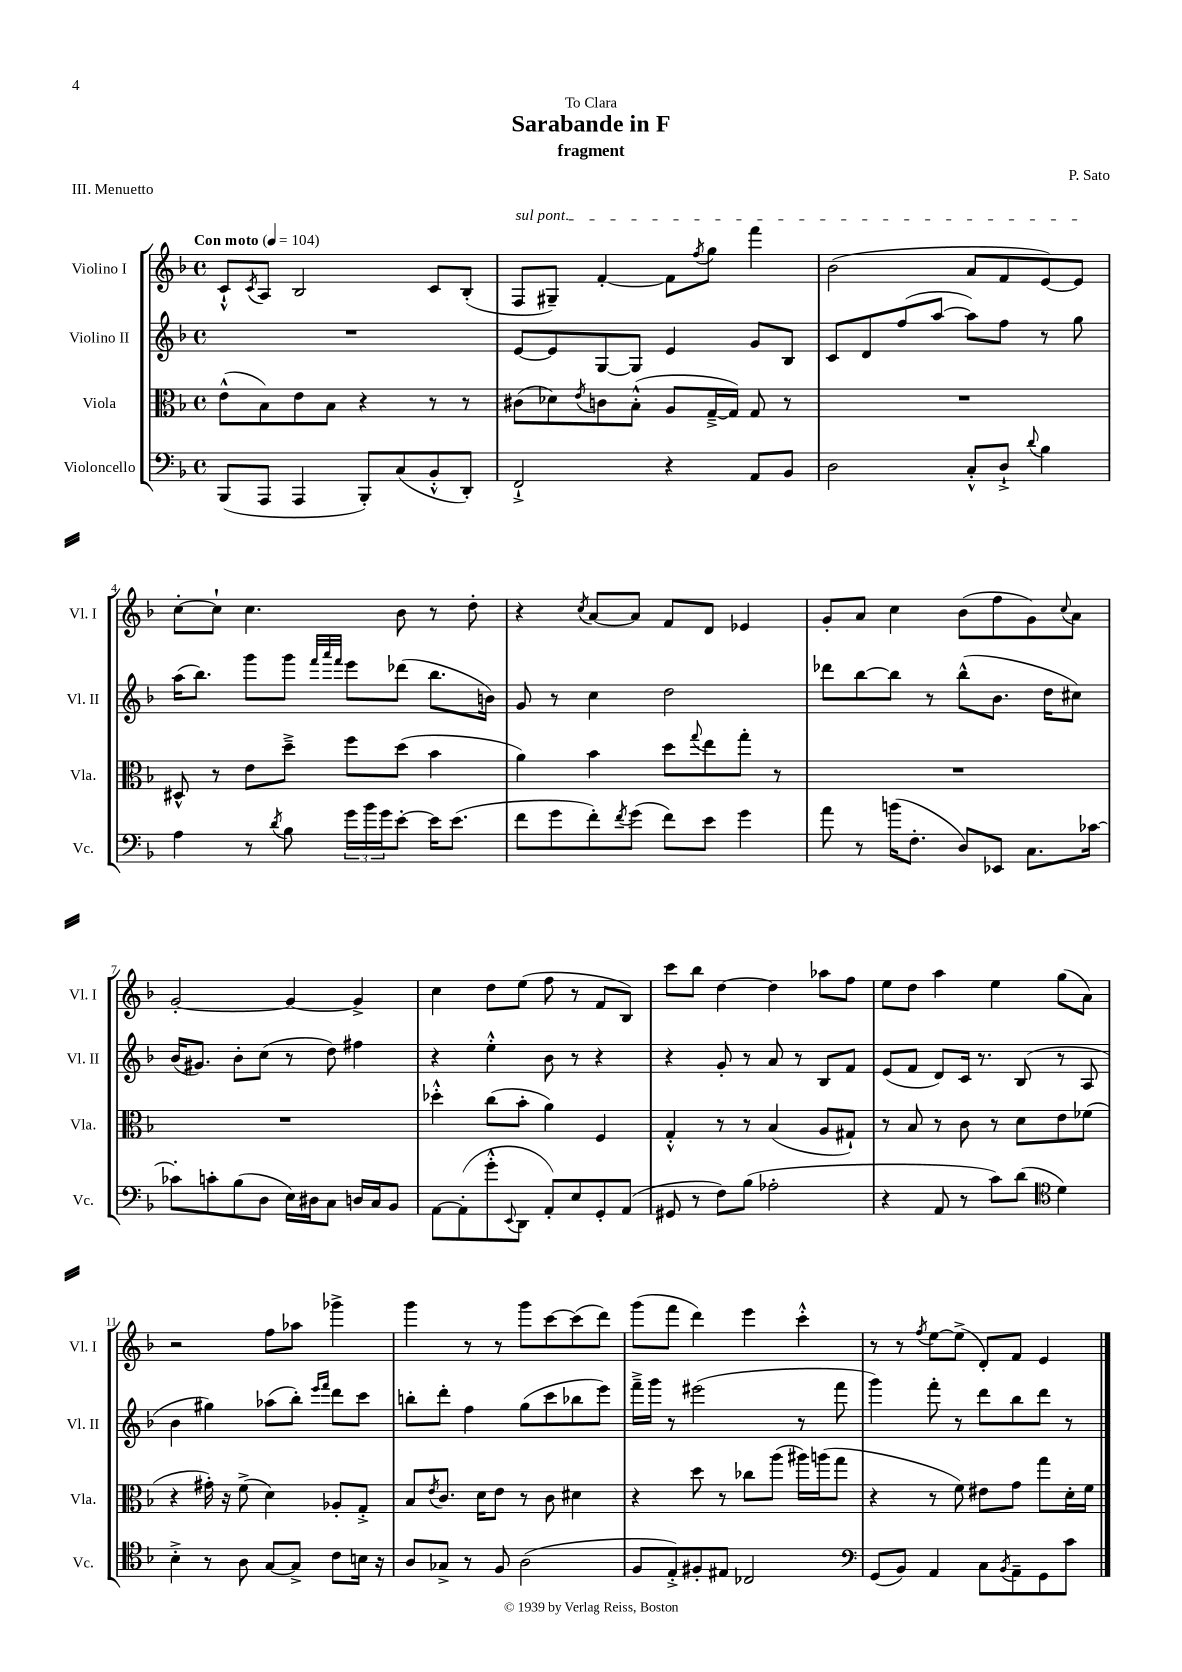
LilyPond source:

\header { title = "Sarabande in F" composer = "P. Sato" subtitle = "fragment" dedication = "To Clara" piece = "III. Menuetto" }
<<
\new StaffGroup <<
\new Staff = "s0" \with { instrumentName = "Violino I" shortInstrumentName = "Vl. I" } {
    \clef treble \key f \major \defaultTimeSignature \time 4/4 \tempo "Con moto" 4 = 104
    c'8-!-^ \acciaccatura { c'8 } a8 bes2 c'8 bes8-.( |
    \once \override TextSpanner.bound-details.left.text = \markup { \italic "sul pont." } f8\startTextSpan gis8--) f'4~-. f'8 \acciaccatura { f''8 } g''8 f'''4 |
    bes'2( a'8 f'8 e'8~) e'8\stopTextSpan |
    c''8~-. c''8-! c''4. bes'8 r8 d''8-. |
    r4 \acciaccatura { c''8 } a'8~ a'8 f'8 d'8 ees'4 |
    g'8-. a'8 c''4 bes'8( f''8 g'8) \appoggiatura { c''8 } a'8 |
    g'2~-. g'4~ g'4-> |
    c''4 d''8 e''8( f''8 r8 f'8 bes8) |
    c'''8 bes''8 d''4~ d''4 aes''8 f''8 |
    e''8 d''8 a''4 e''4 g''8( a'8) |
    r2 f''8 aes''8 ges'''4-> |
    g'''4 r8 r8 g'''8 c'''8~ c'''8( d'''8) |
    g'''8( f'''8 d'''4) e'''4 c'''4-.-^ |
    r8 r8 \acciaccatura { f''8 } e''8~ e''8->( d'8-.) f'8 e'4 \bar "|." |
}
\new Staff = "s1" \with { instrumentName = "Violino II" shortInstrumentName = "Vl. II" } {
    \clef treble \key f \major \defaultTimeSignature \time 4/4
    R1 |
    e'8~ e'8 g8~ g8 e'4 g'8 bes8 |
    c'8 d'8 f''8( a''8~ a''8) f''8 r8 g''8 |
    a''16( bes''8.) g'''8 g'''8 \grace { f'''32 a'''32 f'''32 } e'''8 des'''8( bes''8. b'16) |
    g'8 r8 c''4 d''2 |
    des'''8 bes''8~ bes''8 r8 bes''8-^( bes'8. d''16 cis''8) |
    bes'16( gis'8.) bes'8-. c''8( r8 d''8) fis''4 |
    r4 e''4-.-^ bes'8 r8 r4 |
    r4 g'8-. r8 a'8 r8 bes8 f'8 |
    e'8( f'8 d'8) c'16 r8. bes8( r8 a8 |
    bes'4 gis''4) aes''8( bes''8-.) \grace { e'''16 f'''16 } d'''8 c'''8 |
    b''8-. d'''8-. f''4 g''8( c'''8 bes''8 e'''8) |
    f'''16---> g'''16 r8 eis'''2( r8 f'''8 |
    g'''4) f'''8-. r8 d'''8 bes''8 d'''8 r8 \bar "|." |
}
\new Staff = "s2" \with { instrumentName = "Viola" shortInstrumentName = "Vla." } {
    \clef alto \key f \major \defaultTimeSignature \time 4/4
    e'8-^( bes8) e'8 bes8 r4 r8 r8 |
    cis'8( des'8) \acciaccatura { e'8 } c'8 bes8-.-^( a8 g16~---> g16) g8 r8 |
    R1 |
    dis8-^ r8 e'8 d''8---> f''8 d''8( bes'4 |
    a'4) bes'4 d''8 \appoggiatura { g''8 } e''8 g''8-. r8 |
    R1 |
    R1 |
    des''4-.-^ c''8( bes'8-. a'4) f4 |
    g4-.-^ r8 r8 bes4( a8 gis8-!) |
    r8 bes8 r8 c'8 r8 d'8 e'8 fes'8( |
    r4 gis'16-.) r16 f'8->( d'4) aes8-. g8-.-> |
    bes8 \acciaccatura { e'8 } c'8. d'16 e'8 r8 c'8 dis'4 |
    r4 d''8 r8 ces''8 a''8( ais''16) a''16( g''8 |
    r4 r8 f'8) eis'8 g'8 g''8 d'16-. f'16 \bar "|." |
}
\new Staff = "s3" \with { instrumentName = "Violoncello" shortInstrumentName = "Vc." } {
    \clef bass \key f \major \defaultTimeSignature \time 4/4
    bes,,8( a,,8 a,,4 bes,,8-.) c8( bes,8-.-^ d,8-.) |
    f,2-!-> r4 a,8 bes,8 |
    d2 c8-.-^ d8-!-> \appoggiatura { d'8 } bes4 |
    a4 r8 \acciaccatura { d'8 } bes8 \tuplet 3/2 { g'16 bes'16 g'16 } e'8~-. e'16 e'8.( |
    f'8 g'8 f'8-.) \acciaccatura { f'8 } g'8( f'8) e'8 g'4 |
    a'8 r8 b'16( f8.-. d8) ees,8 c8. ces'16~ |
    ces'8-. c'8-. bes8( d8 e16) dis16 c8 d16 c16 bes,8 |
    a,8~ a,8-.( g'8-.-^ \appoggiatura { e,8 } d,8 a,8-.) e8 g,8-. a,8( |
    gis,8 r8 f8) bes8( aes2-. |
    r4 a,8 r8 c'8) d'8( \clef tenor d'4) |
    bes4-.-> r8 a8 g8~ g8-> c'8 b16 r16 |
    a8 ges8-> r8 f8 a2( |
    f8 e8-.->) fis8-. eis8 ces2 |
    \clef bass g,8( bes,8) a,4 c8 \acciaccatura { bes,8 } a,8-- g,8 c'8 \bar "|." |
}
>>
>>
